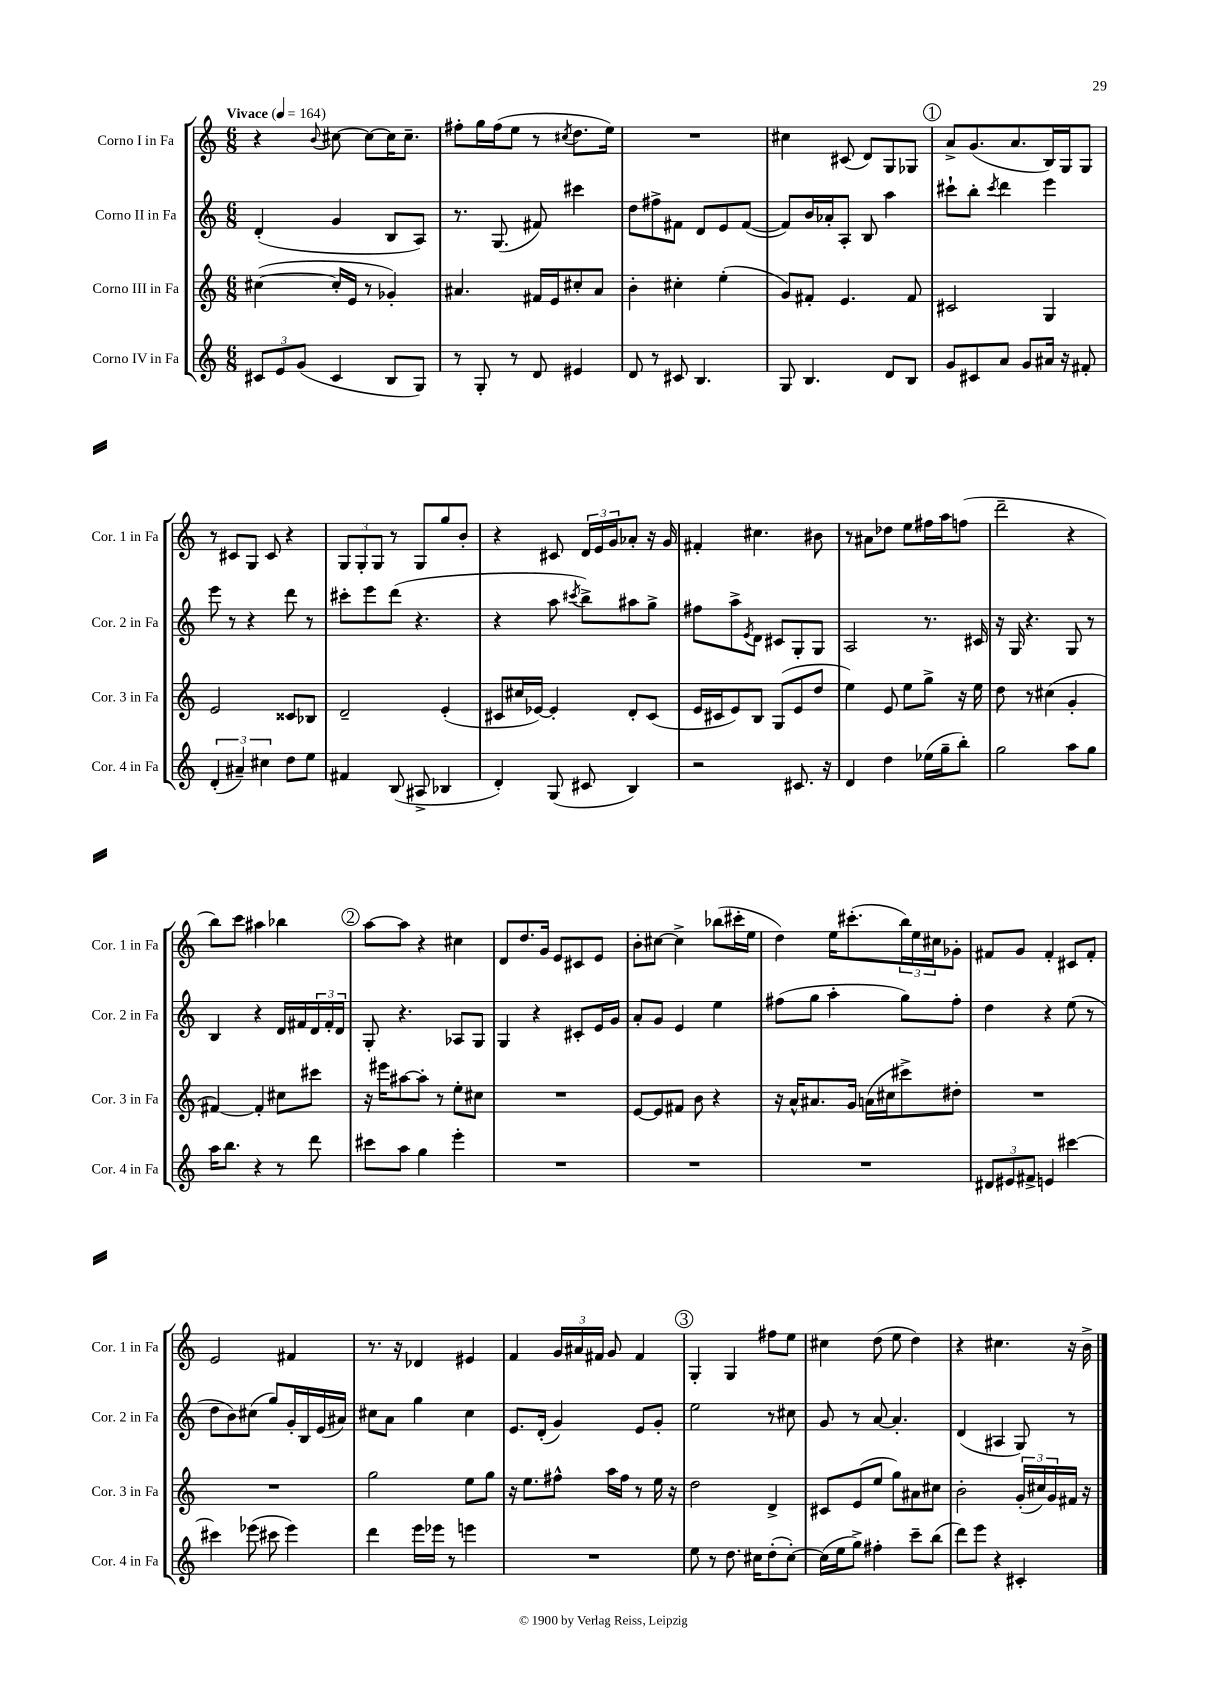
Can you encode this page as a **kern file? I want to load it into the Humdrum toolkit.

**kern	**kern	**kern	**kern
*part4	*part3	*part2	*part1
*staff4	*staff3	*staff2	*staff1
*I"Corno IV in Fa	*I"Corno III in Fa	*I"Corno II in Fa	*I"Corno I in Fa
*I'Cor. 4 in Fa	*I'Cor. 3 in Fa	*I'Cor. 2 in Fa	*I'Cor. 1 in Fa
*clefG2	*clefG2	*clefG2	*clefG2
*k[]	*k[]	*k[]	*k[]
*M6/8	*M6/8	*M6/8	*M6/8
*MM164	*MM164	*MM164	*MM164
=1	=1	=1	=1
!	!	!	!LO:TX:a:B:t=Vivace
12c#X/L	([4cc#X\	(4d'/	4r
12e/	.	.	.
(12g/J	.	.	.
.	.	.	8qqb/
4c#/	16cc#'/LL]	4g/	[8cc#X\
.	16e/JJ	.	.
.	8r	.	8cc#\L_
8B/L	4g-X'/)	8B/L	16cc#\K]
.	.	.	8.cc#~\J
8G/J)	.	8A/J)	.
=2	=2	=2	=2
8r	4.a#X/	8.r	8ff#X'\L
8G'/	.	.	16gg\L
.	.	(8.G/	(16ff#\J
8r	.	.	8ee\J
8d/	16f#X/LL	8f#X/)	8r
.	16e/J	.	.
.	.	.	8qcc#X/
4e#X/	8cc#X'/	4ccc#X\	8.dd\L
.	8a#/J	.	.
.	.	.	16ee\Jk)
=3	=3	=3	=3
8d/	4b'\	8dd\L	2.r
8r	.	8ff#X^\	.
8c#X/	4cc#X'\	8f#X\J	.
4.B/	.	8d/L	.
.	(4ee'\	8e/	.
.	.	([8f#/J	.
=4	=4	=4	=4
8G/	8g/L)	8f#/L])	4cc#X\
4.B/	8f#X'/J	16b/L	.
.	.	16a-X'/J	.
.	4.e/	8A'/J	(8c#X/
.	.	8B/	8d/L)
8d/L	.	4aa\	8G/
8B/J	8f#/	.	8G-X/J
!!LO:REH:place=s1:t=1
=5	=5	=5	=5
8g/L	2c#X/	8ccc#X`\L	8a^/L
8c#X/	.	8bb'\J	(8.g/
.	.	8qccc#/	.
8a/J	.	4ddd\	.
.	.	.	8.a/
8g/L	.	.	.
16a#X/Jk	4G/	4eee\	16B/L)
16r	.	.	16G/J
8f#X'/	.	.	8G/J
!!LO:LB:g=z
=6	=6	=6	=6
(6d'/	2e/	8eee\	8r
.	.	8r	8c#X/L
6a#X~/)	.	.	.
.	.	4r	8G/J
6cc#X\	.	.	.
.	.	.	8c#/
8dd\L	8c##X/L	8ddd\	4r
8ee\J	8B-X/J	8r	.
=7	=7	=7	=7
4f#X/	2d~/	8ccc#X'\L	12G/L
.	.	.	12G'/
.	.	8eee\	.
.	.	.	12G/J
(8B/	.	(8ddd\J	8r
8A#X^/	.	4.r	8G/L
4B-X/	(4e'/	.	8gg/
.	.	.	8b'/J
=8	=8	=8	=8
4d'/)	8c#X/L	4r	4r
.	16cc#X/L	.	.
.	[16e-X/JJ)	.	.
(8G/	4e-'/]	8aa\	8c#X/
.	.	8qccc#X/	.
8c#X/	.	8bb^\L)	24d/LL
.	.	.	24e/
.	.	.	24g/J
4B/)	8d'/L	8aa#X\	8a-X'/J
.	(8c#/J	8gg^\J	16r
.	.	.	16g/
=9	=9	=9	=9
2r	16e/LL	8ff#X\L	4f#X'/
.	16c#X/J	.	.
.	8e/)	8aa^\	.
.	.	8qe/	.
.	8B/J	8d\J	4.cc#X\
.	(8G/L	8c#X/L	.
8.c#X/	8e/	8G'/	.
.	8dd/J	8G/J	8b#X\
16r	.	.	.
=10	=10	=10	=10
4d/	4ee\)	2A/	8r
.	.	.	8a#X\L
4dd\	8e/	.	8dd-X\J
.	8ee\L	.	8ee\L
(16ee-X\LL	8gg^\J	8.r	16ff#X\L
16gg~\J	.	.	16aa\J
8bb'\J)	16r	.	(8ffn\J
.	16ee\	16c#X/	.
=11	=11	=11	=11
2gg\	8dd\	16r	2ddd~\
.	.	16G/	.
.	8r	4.r	.
.	(4cc#X\	.	.
8aa\L	4g'/	8G/	4r
8gg\J	.	8r	.
!!LO:LB:g=z
=12	=12	=12	=12
16aa\KL	[4f#X/)	4B/	8bb\L)
8.bb\J	.	.	.
.	.	.	8ccc\J
4r	4f#'/]	4r	4aa#X\
8r	8cc#X\L	16d/LL	4bb-X\
.	.	16f#X/	.
8ddd\	8ccc#X\J	24d/	.
.	.	24f#'/	.
.	.	24d/JJ	.
!!LO:REH:place=s1:t=2
=13	=13	=13	=13
8ccc#X\L	16r	8G'/	[8aa\L
.	16eee#X\KL	.	.
8aa\J	[8aa#X\	4.r	8aa\J]
4gg\	8aa#'\J]	.	4r
.	8r	.	.
4eee'\	8ee'\L	8A-X/L	4cc#X\
.	8cc#X\J	8G/J	.
=14	=14	=14	=14
2.r	2.r	4G/	8d/L
.	.	.	8.dd/
.	.	4r	.
.	.	.	16g/Jk
.	.	.	8e/L
.	.	8c#X'/L	8c#X/
.	.	16e/L	8e/J
.	.	16g/JJ	.
=15	=15	=15	=15
2.r	[8e/L	8a'/L	8b'\L
.	8e/]	8g/J	[8cc#X\J
.	8f#X/J	4e/	4cc#^\]
.	8b\	.	.
.	4r	4ee\	(8bb-X\L
.	.	.	16ccc#X'\L
.	.	.	16ee\JJ
=16	=16	=16	=16
2.r	16r	(8ff#X\L	4dd\)
.	16a^^/KL	.	.
.	8.a#X/	8gg\J	.
.	.	4aa'\	16ee\KL
.	16g/Jk	.	(8.ccc#X'\
.	(16an\LL	.	.
.	16cc#X\J	.	.
.	8ccc#X^\)	8gg\L)	24bb\L)
.	.	.	24ee\
.	.	.	24cc#X\J
.	8dd#X'\J	8ff#'\J	8g-X'\J
=17	=17	=17	=17
12d#X/L	2.r	4dd\	8f#X/L
12e#X/	.	.	.
.	.	.	8g/J
12f#X^/J	.	.	.
4en/	.	4r	4f#'/
[4ccc#X\	.	(8ee\	8c#X/L
.	.	8r	8f#'/J
!!LO:LB:g=z
=18	=18	=18	=18
4ccc#X\]	2.r	8dd\L	2e/
.	.	8b\)	.
(8eee-X\	.	(8cc#X\J	.
8ccc#X\	.	8gg/L)	.
4eee-\)	.	16g'/L	4f#X/
.	.	16B/	.
.	.	(16e/	.
.	.	16a#X/JJ)	.
=19	=19	=19	=19
4ddd\	2gg\	8cc#X\L	8.r
.	.	8a\J	.
.	.	.	16r
16eee\LL	.	4gg\	4d-X/
16eee-X\JJ	.	.	.
8r	.	.	.
4eeen\	8ee\L	4cc#\	4e#X/
.	8gg\J	.	.
=20	=20	=20	=20
2.r	16r	8.e/L	4f/
.	8.ee\L	.	.
.	.	(16d'/Jk	.
.	8ff#X^^\J	4g/)	24g/LL
.	.	.	24a#X/
.	.	.	24f#X/JJ
.	16aa\LL	.	8g/
.	16ff#\JJ	.	.
.	8r	8e/L	4f#/
.	16ee\	8g'/J	.
.	16r	.	.
!!LO:REH:place=s1:t=3
=21	=21	=21	=21
8ee\	2dd\	2ee\	4G'/
8r	.	.	.
8.dd\	.	.	4G/
16cc#X\KL	.	.	.
(8dd'\	4d^/	8r	8ff#X\L
[8cc#'\J)	.	8cc#X\	8ee\J
=22	=22	=22	=22
(16cc#\LL]	8c#X/L	8g/	4cc#X\
16ee\J	.	.	.
8gg^\J)	(8e/	8r	.
4ff#X'\	8ee/J	[8a/	(8dd\
.	8gg\L)	4.a'/]	8ee\
8ccc~\L	8a#X\	.	4dd\)
(8bb\J	8cc#X\J	.	.
=23	=23	=23	=23
8ddd\L)	2b'\	(4d/	4r
8eee\J	.	.	.
4r	.	4A#X/	4.cc#X\
4c#X'/	(24g'/LL	8G/)	.
.	24cc#X/)	.	.
.	24g/	.	.
.	16f#X/JJ	8r	16r
.	16r	.	16b^\
==	==	==	==
*-	*-	*-	*-
